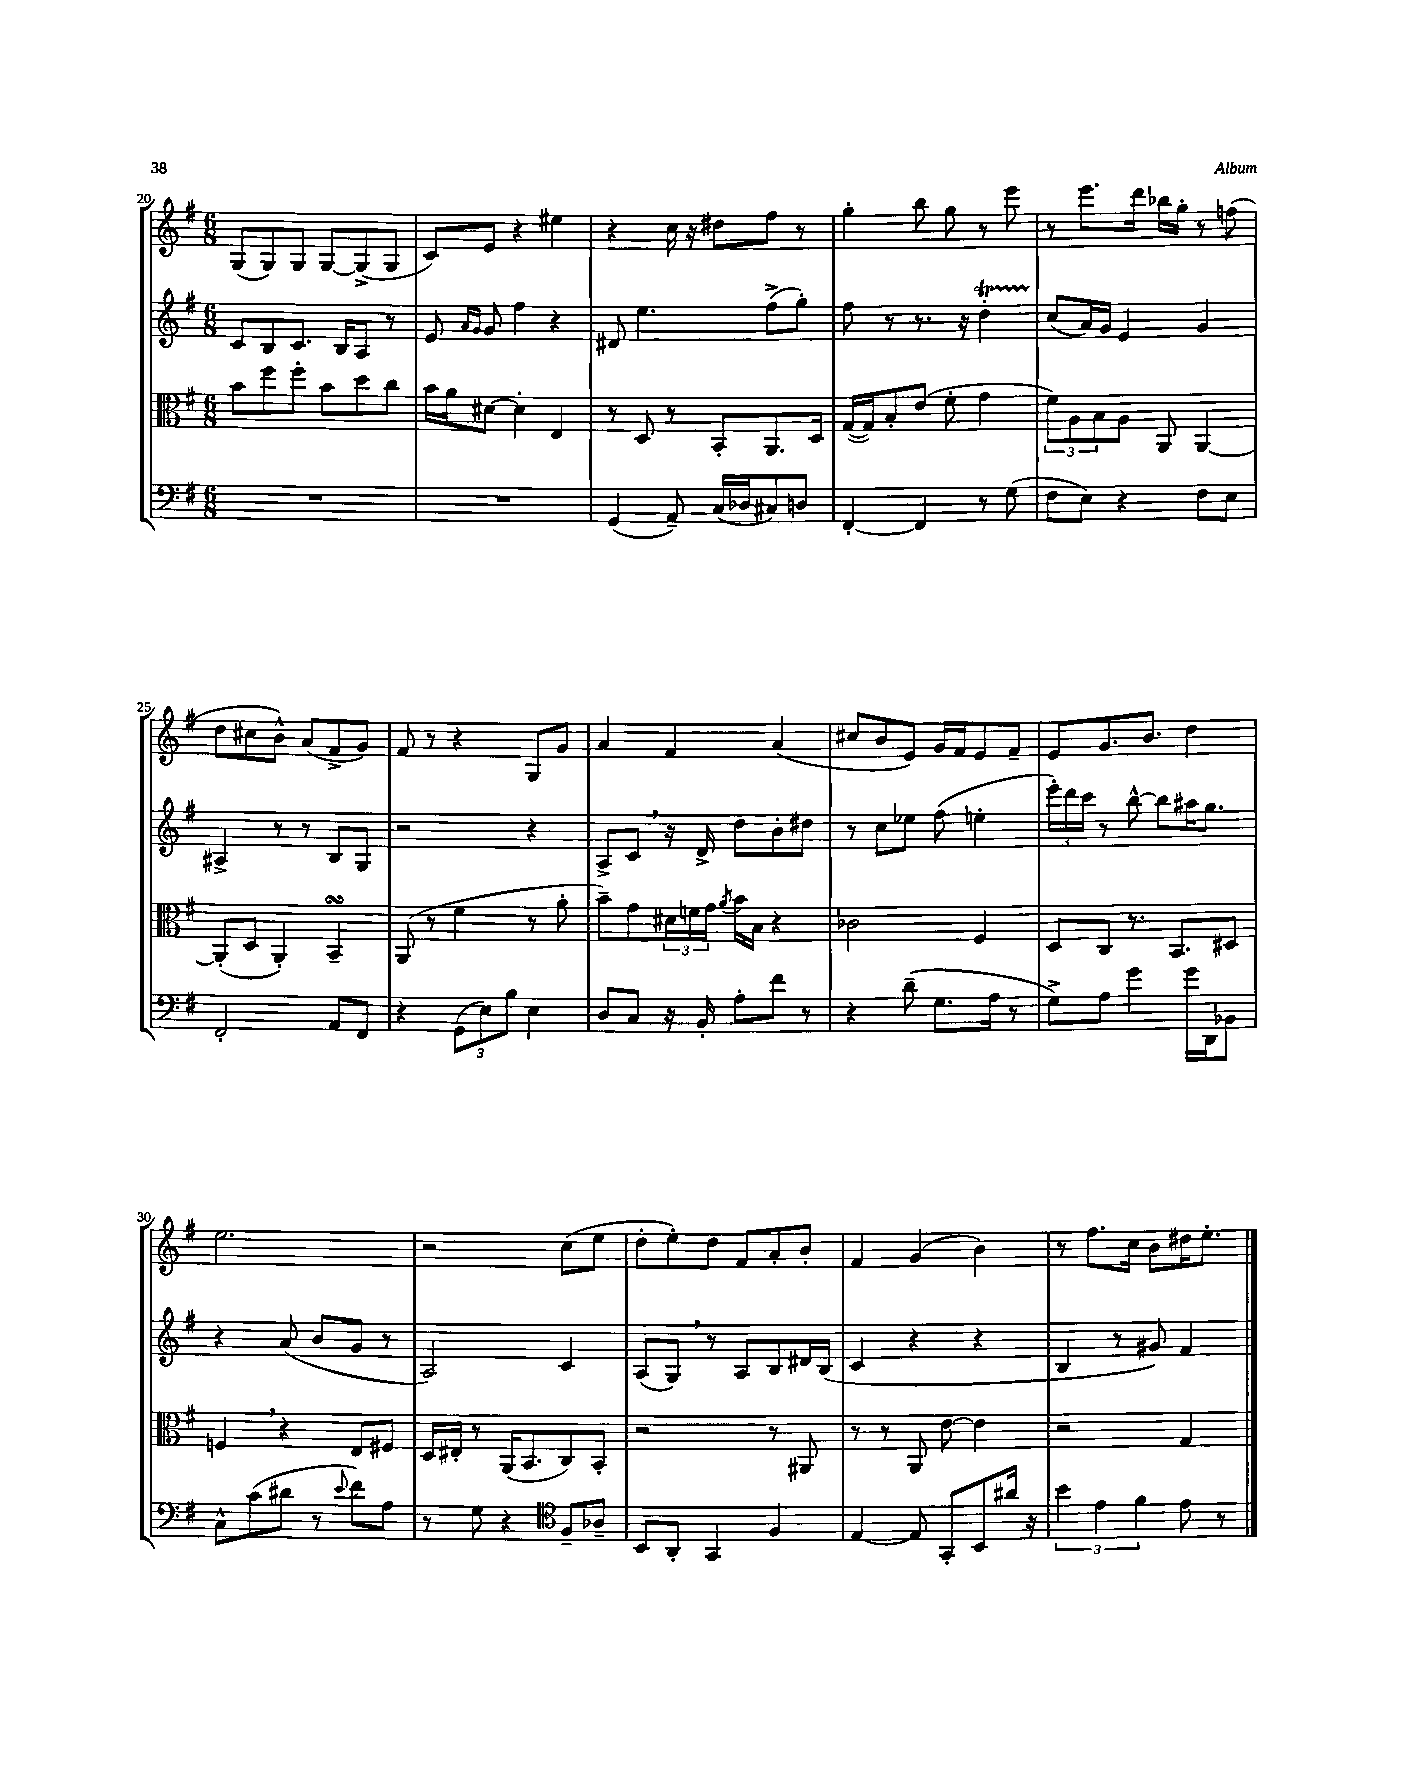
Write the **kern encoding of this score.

**kern	**kern	**kern	**kern
*staff4	*staff3	*staff2	*staff1
*clefF4	*clefC3	*clefG2	*clefG2
*k[f#]	*k[f#]	*k[f#]	*k[f#]
*M6/8	*M6/8	*M6/8	*M6/8
2.r	8b	8c	(8G
.	8ff#	8B	8G)
.	8ff#'	8.c	8G
.	8b	.	[8G
.	.	16B	.
.	8dd	8A	(8G^]
.	8cc	8r	8G
=	=	=	=
2.r	16b	8e	8c)
.	16a	.	.
.	.	16qqa	.
.	.	16qqg	.
.	[8d#	8g	8e
.	4d#']	4ff#	4r
.	4E	4r	4ee#
=	=	=	=
(4GG	8r	8d#	4r
.	8D	4.ee	.
8AA~)	8r	.	16cc
.	.	.	16r
(16C	8BB'	.	8dd#
16D-	.	.	.
8C#)	8.AA	(8ff#^	8ff#
8D	.	8gg')	8r
.	16D	.	.
=	=	=	=
[4FF#'	([16G	8ff#	4gg'
.	16G])	.	.
.	8B'	8r	.
4FF#]	(8e	8.r	8bb
.	8f#'	.	8gg
.	.	16r	.
8r	4g	4dd'	8r
(8G	.	.	8eee
=	=	=	=
8F#	12f#)	(8cc	8r
.	12A	.	.
8E)	.	16a)	8.eee
.	12B	.	.
.	.	16g	.
4r	8A	4e	.
.	.	.	16ddd
.	8AA	.	16bb-
.	.	.	16gg'
8F#	[4AA	4g	8r
8E	.	.	(8ff
=	=	=	=
2FF#'	(8AA']	4A#^	8dd
.	8D	.	8cc#
.	4AA')	8r	8b^^)
.	.	8r	(8a
8AA	4BB~	8B	8f#^
8FF#	.	8G	8g)
=	=	=	=
4r	(8AA	2r	8f#
.	8r	.	8r
(12GG	4f#	.	4r
12E)	.	.	.
12B	.	.	.
4E	8r	4r	8G
.	8a'	.	8g
=	=	=	=
8D	8b~)	8A^	4a
8C	8g	8c	.
16r	24d#	16r	4f#
.	24f	.	.
16BB'	.	16d^	.
.	24g	.	.
.	8qa	.	.
8A'	16b	8dd	.
.	16B	.	.
8f#	4r	8b'	(4a
8r	.	8dd#	.
=	=	=	=
4r	2c-	8r	8cc#
.	.	8cc	8b
(8d~	.	8ee-	8e)
8.G	.	(8ff#	16g
.	.	.	16f#
.	4F#	4ee'	8e
16A	.	.	.
8r	.	.	8f#~
=	=	=	=
8G^)	8D	24eee')	8e
.	.	24ddd	.
.	.	24ccc	.
8A	8C	8r	8.g
4g	8.r	[8bb^^	.
.	.	.	8.b
.	.	8bb]	.
.	8.BB	.	.
16g	.	16aa#	4dd
16DD	.	8.gg	.
8BB-	8D#	.	.
=	=	=	=
8C^^	4F	4r	2.ee
(8c	.	.	.
8d#	4r	(8a	.
8r	.	8b	.
8qqe	.	.	.
8f#)	8E	8g	.
8A	8F#	8r	.
=	=	=	=
8r	16D	2A)	2r
.	16E#'	.	.
8G	8r	.	.
4r	(16AA	.	.
.	8.BB	.	.
*clefC4	*	*	*
8F#~	8C)	4c	(8cc
8A-~	8BB'	.	8ee
=	=	=	=
8BB	2r	(8A	8dd'
8AA'	.	8G)	8ee')
4GG	.	8r	8dd
.	.	8A	8f#
4F#	8r	8B	8a'
.	8AA#	16d#	8b'
.	.	(16B	.
=	=	=	=
[4E	8r	4c	4f#
.	8r	.	.
8E]	8AA	4r	(4g
8GG'	[8e	.	.
8BB	4e]	4r	4b)
16a#	.	.	.
16r	.	.	.
=	=	=	=
6b	2r	4B	8r
.	.	.	8.ff#
6e	.	.	.
.	.	8r	.
.	.	.	16cc
6f#	.	.	.
.	.	8g#)	8b
8e	4G	4f#	16dd#
.	.	.	8.ee'
8r	.	.	.
==	==	==	==
*-	*-	*-	*-
